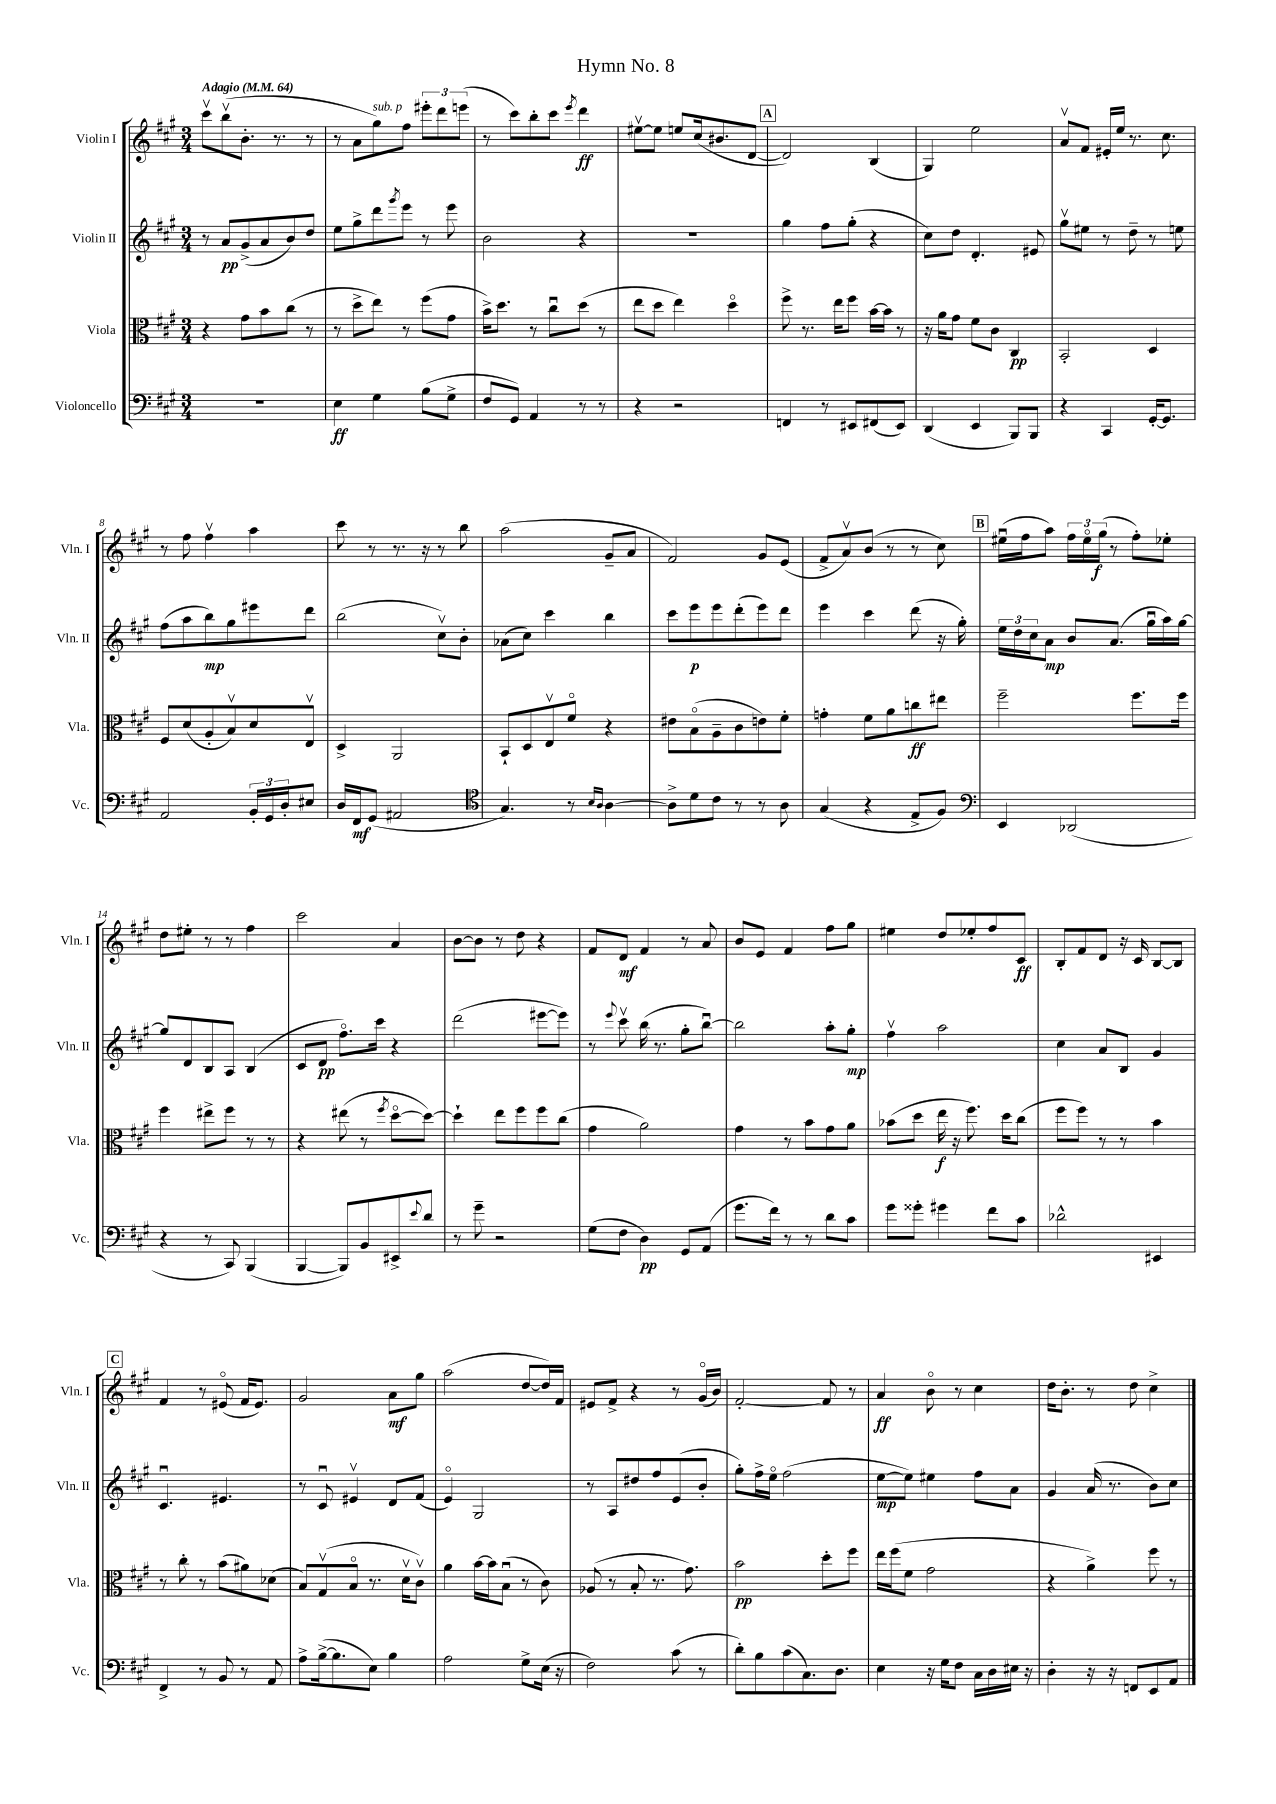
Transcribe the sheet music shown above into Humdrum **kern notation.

**kern	**dynam	**kern	**dynam	**kern	**dynam	**kern	**dynam
*part4	*part4	*part3	*part3	*part2	*part2	*part1	*part1
*staff4	*staff4	*staff3	*staff3	*staff2	*staff2	*staff1	*staff1
*I"Violoncello	*	*I"Viola	*	*I"Violin II	*	*I"Violin I	*
*I'Vc.	*	*I'Vla.	*	*I'Vln. II	*	*I'Vln. I	*
*clefF4	*	*clefC3	*	*clefG2	*	*clefG2	*
*k[f#c#g#]	*	*k[f#c#g#]	*	*k[f#c#g#]	*	*k[f#c#g#]	*
*M3/4	*	*M3/4	*	*M3/4	*	*M3/4	*
*MM64	*	*MM64	*	*MM64	*	*MM64	*
=1	=1	=1	=1	=1	=1	=1	=1
!	!	!	!	!	!	!LO:TX:a:B:t=Adagio	!
2.r	.	4r	.	8r	.	8ccc#v\L	.
.	.	.	.	8a/L	pp	(8bbv\	.
.	.	8g#\L	.	(8g#^/	.	8.b'\J	.
.	.	8b\	.	8a/	.	.	.
.	.	.	.	.	.	8.r	.
.	.	(8cc#\J	.	8b/)	.	.	.
.	.	8r	.	8dd/J	.	8r	.
=2	=2	=2	=2	=2	=2	=2	=2
4E\	ff	8r	.	8ee\L	.	8r	.
.	.	8dd^\L	.	8gg#^\	.	8a\L	.
!	!	!	!	!	!	!LO:TX:a:i:t=sub. p	!
4G#\	.	8ee\J)	.	8ddd\	.	8gg#\)	.
.	.	.	.	8qggg#/	.	.	.
.	.	8r	.	8eee\J	.	8ff#\J	.
(8B\L	.	(8ff#\L	.	8r	.	12eee#X'\L	.
.	.	.	.	.	.	12ddd\	.
8G#^\J	.	8g#\J	.	8eee\	.	.	.
.	.	.	.	.	.	(12eeen\J	.
=3	=3	=3	=3	=3	=3	=3	=3
8F#/L	.	16b^\KL)	.	2b\	.	8r	.
.	.	8.dd\J	.	.	.	.	.
8GG#/J)	.	.	.	.	.	8ccc#\L)	.
4AA/	.	8r	.	.	.	8bb'\	.
.	.	8cc#u\L	.	.	.	8ccc#\J	.
.	.	.	.	.	.	8qeee/	.
8r	.	(8dd\J	.	4r	.	4ddd\	ff
8r	.	8r	.	.	.	.	.
=4	=4	=4	=4	=4	=4	=4	=4
4r	.	8ee\L	.	2.r	.	[8ee#Xv\L	.
.	.	8dd\J	.	.	.	8ee#\J]	.
2r	.	4ee\)	.	.	.	8een/L	.
.	.	.	.	.	.	(16cc#/k	.
.	.	.	.	.	.	8.b#X/	.
.	.	4dd\	.	.	.	.	.
.	.	.	.	.	.	[8d/J	.
!!LO:REH:place=s1:t=A
=5	=5	=5	=5	=5	=5	=5	=5
4FFn/	.	8ff#^\	.	4gg#\	.	2d/])	.
.	.	8.r	.	.	.	.	.
8r	.	.	.	8ff#\L	.	.	.
.	.	16ee\KL	.	.	.	.	.
8EE#X/L	.	8ff#\J	.	(8gg#'\J	.	.	.
(8FF#X/	.	[16b\LL	.	4r	.	(4B/	.
.	.	16b\JJ]	.	.	.	.	.
8EE#/J)	.	8r	.	.	.	.	.
=6	=6	=6	=6	=6	=6	=6	=6
(4DD/	.	16r	.	8cc#\L)	.	4G#/)	.
.	.	16a\KL	.	.	.	.	.
.	.	8g#\J	.	8dd\J	.	.	.
4EE/	.	8f#\L	.	4.d'/	.	2ee\	.
.	.	8c#\J	.	.	.	.	.
8BBB/L)	.	4C#/	pp	.	.	.	.
8BBB/J	.	.	.	8e#X/	.	.	.
=7	=7	=7	=7	=7	=7	=7	=7
4r	.	2BB'/	.	8gg#v\L	.	8av/L	.
.	.	.	.	8ee#X\J	.	8f#/J	.
4CC#/	.	.	.	8r	.	16e#X'/LL	.
.	.	.	.	.	.	16ee/JJ	.
.	.	.	.	8dd~\	.	8.r	.
[16GG#'/KL	.	4D/	.	8r	.	.	.
8.GG#/J]	.	.	.	.	.	8.cc#\	.
.	.	.	.	8een\	.	.	.
!!LO:LB:g=z
=8	=8	=8	=8	=8	=8	=8	=8
2AA/	.	8F#/L	.	(8ff#\L	.	8r	.
.	.	(8d/	.	8aa\	.	8ff#\	.
.	.	8A'/	.	8bb\)	mp	4ff#v\	.
.	.	8Bv/)	.	8gg#\	.	.	.
24BB'/LL	.	8d/	.	8eee#X\	.	4aa\	.
24GG#/	.	.	.	.	.	.	.
24D'/J	.	.	.	.	.	.	.
8E#X/J	.	8Ev/J	.	8ddd\J	.	.	.
=9	=9	=9	=9	=9	=9	=9	=9
16D/LL	.	4D^/	.	(2bb\	.	8ccc#\	.
16FF#/J	mf	.	.	.	.	.	.
(8GG#/J	.	.	.	.	.	8r	.
2AA#X/	.	2AA/	.	.	.	8.r	.
.	.	.	.	.	.	16r	.
.	.	.	.	8cc#v\L)	.	8r	.
.	.	.	.	8b'\J	.	8bb\	.
=10	=10	=10	=10	=10	=10	=10	=10
*clefC4	*	*	*	*	*	*	*
4.G#/)	.	8BB`/L	.	(8a-X\L	.	(2aa\	.
.	.	8D/	.	8cc#\J)	.	.	.
.	.	8Ev/	.	4ccc#\	.	.	.
8r	.	8f#/J	.	.	.	.	.
16qqB/LL	.	.	.	.	.	.	.
16qqA/JJ	.	.	.	.	.	.	.
[4A\	.	4r	.	4bb\	.	8g#~/L	.
.	.	.	.	.	.	8a/J	.
=11	=11	=11	=11	=11	=11	=11	=11
8A^\L]	.	8e#X\L	.	8ccc#\L	.	2f#/)	.
8d\	.	(8B\	.	8eee\	p	.	.
8c#\J	.	8A~\	.	8eee\	.	.	.
8r	.	8c#\	.	(8ddd'\	.	.	.
8r	.	8en\)	.	8eee\)	.	8g#/L	.
8A\	.	8f#'\J	.	8ddd\J	.	(8e/J	.
=12	=12	=12	=12	=12	=12	=12	=12
(4G#/	.	4gn'\	.	4eee\	.	8f#^/L	.
.	.	.	.	.	.	8av/)	.
4r	.	8f#\L	.	4ccc#\	.	(8b/J	.
.	.	8a\	.	.	.	8r	.
8E^/L	.	8ccn\	ff	(8ddd\	.	8r	.
8F#/J)	.	8ee#X\J	.	16r	.	8cc#\)	.
.	.	.	.	16gg#'\)	.	.	.
!!LO:REH:place=s1:t=B
=13	=13	=13	=13	=13	=13	=13	=13
*clefF4	*	*	*	*	*	*	*
4EE/	.	2ff#~\	.	24ee\LL	.	(16ee#Xu\LL	.
.	.	.	.	24dd\	.	.	.
.	.	.	.	.	.	16ff#\J	.
.	.	.	.	24cc#\J	.	.	.
.	.	.	.	8a\J	mp	8aa\J)	.
(2DD-X/	.	.	.	8b/L	.	24ff#\LL	.
.	.	.	.	.	.	24ee#\	.
.	.	.	.	.	.	(24gg#\JJ	f
.	.	.	.	(8.a/J	.	8r	.
.	.	8.ff#\L	.	.	.	8ff#'\L)	.
.	.	.	.	16gg#u\LL	.	.	.
.	.	.	.	16aa\)	.	8ee-X'\J	.
.	.	16ff#\Jk	.	[16gg#\JJ	.	.	.
!!LO:LB:g=z
=14	=14	=14	=14	=14	=14	=14	=14
4r	.	4ff#\	.	8gg#/L]	.	8dd\L	.
.	.	.	.	8d/	.	8ee#X'\J	.
8r	.	8ee#X^\L	.	8B/	.	8r	.
8CC#/)	.	8ff#\J	.	8A/J	.	8r	.
(4BBB/	.	8r	.	(4B/	.	4ff#\	.
.	.	8r	.	.	.	.	.
=15	=15	=15	=15	=15	=15	=15	=15
[4BBB/	.	4r	.	8c#/L	.	2ccc#\	.
.	.	.	.	8d/J	pp	.	.
8BBB/L])	.	(8ee#X\	.	8.ff#\L)	.	.	.
8BB/	.	8r	.	.	.	.	.
.	.	.	.	16ccc#\Jk	.	.	.
.	.	8qff#/	.	.	.	.	.
8EE#X^/	.	[8dd\L	.	4r	.	4a/	.
8qqe/	.	.	.	.	.	.	.
8d/J	.	8dd\J_)	.	.	.	.	.
=16	=16	=16	=16	=16	=16	=16	=16
8r	.	4dd`\]	.	(2ddd\	.	[8b\L	.
8g#~\	.	.	.	.	.	8b\J]	.
2r	.	8ee\L	.	.	.	8r	.
.	.	8ff#\	.	.	.	8dd\	.
.	.	8ff#\	.	[8eee#X\L	.	4r	.
.	.	(8cc#\J	.	8eee#\J])	.	.	.
=17	=17	=17	=17	=17	=17	=17	=17
(8G#\L	.	4g#\	.	8r	.	8f#/L	.
.	.	.	.	8qqeee/	.	.	.
8F#\J	.	.	.	8ccc#v\	.	8d/J	mf
4D\)	pp	2a\)	.	(16bb\	.	4f#/	.
.	.	.	.	8.r	.	.	.
8GG#/L	.	.	.	8gg#'\L	.	8r	.
(8AA/J	.	.	.	[8bbu\J)	.	8a/	.
=18	=18	=18	=18	=18	=18	=18	=18
8.g#\L	.	4g#\	.	2bb\]	.	8b/L	.
.	.	.	.	.	.	8e/J	.
16f#\Jk)	.	.	.	.	.	.	.
8r	.	8r	.	.	.	4f#/	.
8r	.	8b\L	.	.	.	.	.
8d\L	.	8g#\	.	8aa'\L	.	8ff#\L	.
8c#\J	.	8a\J	.	8gg#'\J	mp	8gg#\J	.
=19	=19	=19	=19	=19	=19	=19	=19
8g#\L	.	(8b-X\L	.	4ff#v\	.	4ee#X\	.
8g##X'\J	.	8dd\J	.	.	.	.	.
4g#X\	.	16ee\	f	2aa\	.	8dd/L	.
.	.	16r	.	.	.	.	.
.	.	8.ff#\)	.	.	.	8ee-X'/	.
8f#\L	.	.	.	.	.	8ff#/	.
.	.	16dd\KL	.	.	.	.	.
8c#\J	.	(8cc#\J	.	.	.	8c#/J	ff
=20	=20	=20	=20	=20	=20	=20	=20
2d-X^^\	.	8ff#\L	.	4cc#\	.	8B'/L	.
.	.	8ff#\J)	.	.	.	8f#/	.
.	.	8r	.	8a/L	.	8d/J	.
.	.	8r	.	8B/J	.	16r	.
.	.	.	.	.	.	16c#/	.
4EE#X/	.	4b\	.	4g#/	.	[8B/L	.
.	.	.	.	.	.	8B/J]	.
!!LO:LB:g=z
!!LO:REH:place=s1:t=C
=21	=21	=21	=21	=21	=21	=21	=21
4FF#^/	.	8r	.	4.c#u/	.	4f#/	.
.	.	8cc#'\	.	.	.	.	.
8r	.	8r	.	.	.	8r	.
8BB/	.	(8b\L	.	4.e#X/	.	(8e#X/	.
8r	.	8a#X\)	.	.	.	16f#/KL	.
.	.	.	.	.	.	8.e#/J)	.
8AA/	.	(8d-X\J	.	.	.	.	.
=22	=22	=22	=22	=22	=22	=22	=22
8A^\L	.	8B/L)	.	8r	.	2g#/	.
([16B^\k	.	(8G#v/	.	8c#u/	.	.	.
8.B\]	.	.	.	.	.	.	.
.	.	8B/J	.	4e#Xv/	.	.	.
8E\J)	.	8.r	.	.	.	.	.
4B\	.	.	.	8d/L	.	8a\L	mf
.	.	16dv\KL	.	.	.	.	.
.	.	8c#v\J)	.	(8f#/J	.	8gg#\J	.
=23	=23	=23	=23	=23	=23	=23	=23
2A\	.	4a\	.	4e/)	.	(2aa\	.
.	.	[16b\LL	.	2G#/	.	.	.
.	.	16b\J]	.	.	.	.	.
.	.	(8Bu\J	.	.	.	.	.
8G#^\L	.	8r	.	.	.	[8dd/L	.
(16E\Jk	.	8c#\)	.	.	.	16dd/L])	.
16r	.	.	.	.	.	16f#/JJ	.
=24	=24	=24	=24	=24	=24	=24	=24
2F#\)	.	(8A-X/	.	8r	.	8e#X/L	.
.	.	8r	.	8A/L	.	8f#^/J	.
.	.	8B'/	.	8dd#X/	.	4r	.
.	.	8.r	.	8ff#/	.	.	.
(8c#\	.	.	.	(8e/	.	8r	.
.	.	8.g#\)	.	.	.	.	.
8r	.	.	.	8b'/J	.	(16g#/LL	.
.	.	.	.	.	.	16b/JJ)	.
=25	=25	=25	=25	=25	=25	=25	=25
8d'\L)	.	2b\	pp	8gg#'\L)	.	[2f#'/	.
8B\	.	.	.	16ff#^\L	.	.	.
.	.	.	.	16ee\JJ	.	.	.
(8c#\	.	.	.	(2ff#\	.	.	.
8.C#\)	.	.	.	.	.	.	.
.	.	8dd'\L	.	.	.	8f#/]	.
8.D\J	.	.	.	.	.	.	.
.	.	8ff#\J	.	.	.	8r	.
=26	=26	=26	=26	=26	=26	=26	=26
4E\	.	16ee\LL	.	[8ee\L	mp	4a/	ff
.	.	(16ff#\J	.	.	.	.	.
.	.	8f#\J	.	8ee\J])	.	.	.
16r	.	2g#\	.	4ee#X\	.	8b\	.
16G#\KL	.	.	.	.	.	.	.
8F#\J	.	.	.	.	.	8r	.
16C#\LL	.	.	.	8ff#\L	.	4cc#\	.
16D\	.	.	.	.	.	.	.
16E#X\JJ	.	.	.	8a\J	.	.	.
16r	.	.	.	.	.	.	.
=27	=27	=27	=27	=27	=27	=27	=27
4D'\	.	4r	.	4g#/	.	16dd\KL	.
.	.	.	.	.	.	8.b'\J	.
16r	.	4a^\)	.	(16a/	.	8r	.
16r	.	.	.	8.r	.	.	.
8FFn/L	.	.	.	.	.	8dd\	.
8EE/	.	8ff#\	.	8b\L)	.	4cc#^\	.
8AA/J	.	8r	.	8cc#\J	.	.	.
==	==	==	==	==	==	==	==
*-	*-	*-	*-	*-	*-	*-	*-
